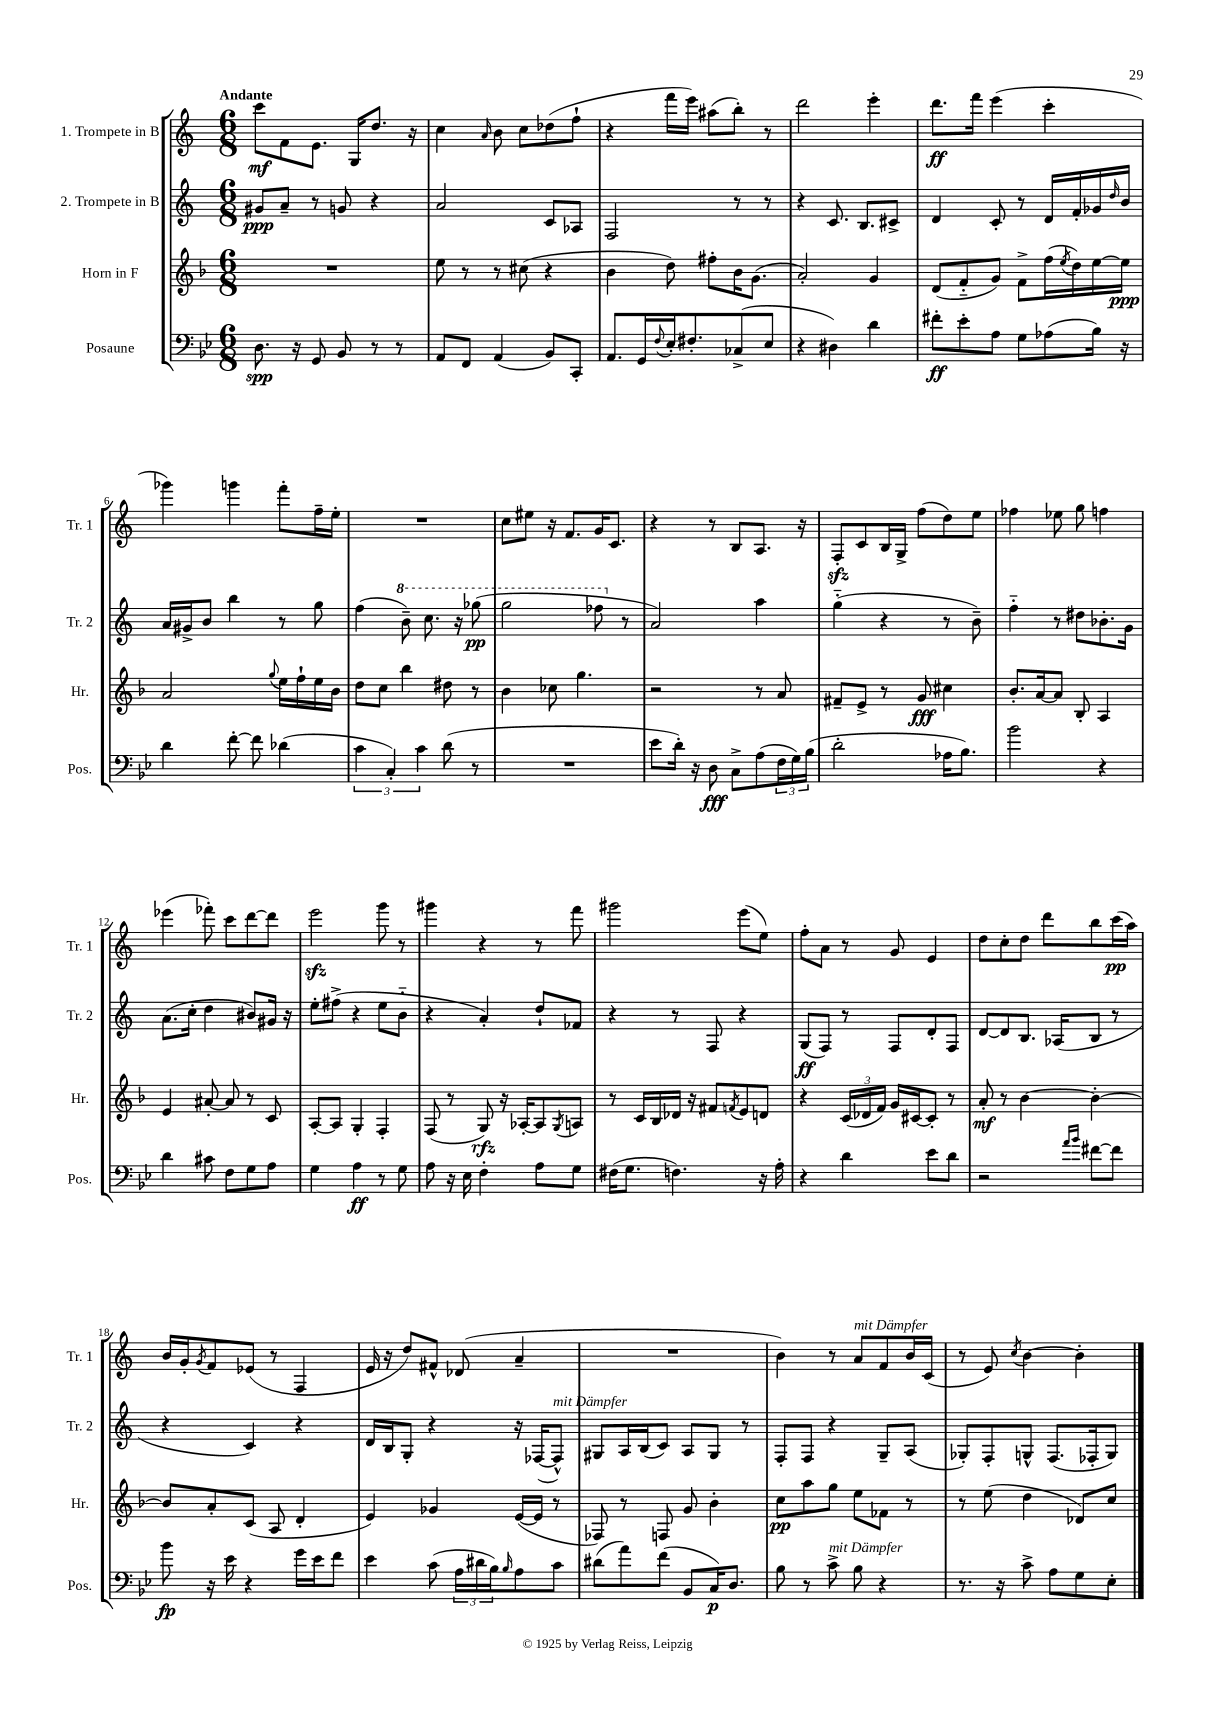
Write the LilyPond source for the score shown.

<<
\new StaffGroup <<
\new Staff = "s0" \with { instrumentName = "1. Trompete in B" shortInstrumentName = "Tr. 1" } {
    \clef treble \key c \major \numericTimeSignature \time 6/8 \tempo "Andante"
    c'''8\mf f'8 e'8. g16 d''8. r16 |
    c''4 \grace { a'16 } b'8 c''8 des''8( f''8-! |
    r4 f'''16 e'''16) ais''8( b''8-.) r8 |
    d'''2 e'''4-. |
    d'''8.\ff f'''16 e'''4( c'''4-. |
    ges'''4) g'''4 f'''8-. f''16-- e''16-. |
    R2. |
    c''8 eis''8 r16 f'8. g'16 c'8. |
    r4 r8 b8 a8. r16 |
    f8-.\sfz c'8 b16 g16-> f''8( d''8) e''8 |
    fes''4 ees''8 g''8 f''4 |
    ees'''4( fes'''8-.) c'''8 d'''8~ d'''8 |
    e'''2\sfz g'''8 r8 |
    gis'''4 r4 r8 f'''8 |
    gis'''2 e'''8( e''8) |
    f''8-. a'8 r8 g'8 e'4 |
    d''8 c''8-. d''8 d'''8 b''8 c'''16\pp( a''16) |
    b'16 g'16-. \acciaccatura { g'8 } f'8 ees'8( r8 f4 |
    e'16 r16 d''8) fis'8-^ des'8( a'4-- |
    R2. |
    b'4) r8 a'8^\markup { \italic "mit Dämpfer" } f'8 b'16 c'16( |
    r8 e'8) \acciaccatura { c''8 } b'4~ b'4-. \bar "|." |
}
\new Staff = "s1" \with { instrumentName = "2. Trompete in B" shortInstrumentName = "Tr. 2" } {
    \clef treble \key c \major \numericTimeSignature \time 6/8
    gis'8\ppp a'8-- r8 g'8 r4 |
    a'2 c'8 aes8 |
    f2 r8 r8 |
    r4 c'8. b8. cis'8-> |
    d'4 c'8-. r8 d'16 f'16-. ges'16 \grace { d''16 } b'16 |
    a'16 gis'16-> b'8 b''4 r8 g''8 |
    f''4( \ottava #1 b''8--) c'''8. r16 ges'''8\pp( |
    g'''2 fes'''8 \ottava #0 r8 |
    a'2) a''4 |
    g''4-_( r4 r8 b'8--) |
    f''4-_ r8 dis''8 bes'8.-. g'16 |
    a'8.( c''16-. d''4 bis'8) gis'16 r16 |
    e''8-. fis''8->( r4 e''8 b'8-_ |
    r4 a'4-.) d''8-! fes'8 |
    r4 r8 f8 r4 |
    g8\ff( f8) r8 f8 d'8-. f8 |
    d'8~ d'8 b8. aes16( b8 r8 |
    r4 c'4) r4 |
    d'16 b16 g8-. r4 r16 fes16~( fes8-^^\markup { \italic "mit Dämpfer" }) |
    gis8 a16 b16( c'8) a8 gis8 r8 |
    f8-. f8 r4 g8-- a8( |
    ges8-.) f8-. g8-^ f8.( fes16-. g8) \bar "|." |
}
\new Staff = "s2" \with { instrumentName = "Horn in F" shortInstrumentName = "Hr." } {
    \clef treble \key f \major \numericTimeSignature \time 6/8
    R2. |
    e''8 r8 r8 cis''8( r4 |
    bes'4 d''8) fis''8-. bes'16 g'8.( |
    a'2-.) g'4 |
    d'8( f'8-_ g'8) f'8-> f''16( \acciaccatura { e''8 } d''16) e''16~ e''16\ppp |
    a'2 \appoggiatura { g''8 } e''16 f''16-! e''16 bes'16 |
    d''8 c''8 bes''4 dis''8 r8 |
    bes'4 ces''8 g''4. |
    r2 r8 a'8 |
    fis'8-- e'8-> r8 g'8\fff cis''4 |
    bes'8.-. a'16~ a'8 bes8-. a4 |
    e'4 ais'8~-. ais'8 r8 c'8 |
    a8~-. a8 g4-. f4-. |
    f8( r8 g8\rfz) r16 aes16~-. aes8 \acciaccatura { g8 } a8 |
    r8 c'16 bes16 des'16 r16 fis'8 \acciaccatura { f'8 } e'8 d'8 |
    r4 \tuplet 3/2 { c'16( des'16 f'16) } g'16 cis'16~ cis'8-. r8 |
    a'8-.\mf r8 bes'4~ bes'4~-. |
    bes'8 a'8-. c'8( a8 d'4-. |
    e'4) ges'4 e'16~( e'16 r8 |
    fes8) r8 f8 g'8 bes'4-. |
    c''8\pp a''8 g''8 e''8 fes'8 r8 |
    r8 e''8( d''4 des'8) c''8 \bar "|." |
}
\new Staff = "s3" \with { instrumentName = "Posaune" shortInstrumentName = "Pos." } {
    \clef bass \key bes \major \numericTimeSignature \time 6/8
    d8.\spp r16 g,8 bes,8 r8 r8 |
    a,8 f,8 a,4( bes,8) c,8-. |
    a,8. g,16 \appoggiatura { f8 } ees16-. fis8.-. ces8->( ees8 |
    r4 dis4) d'4 |
    fis'8-.\ff ees'8-. a8 g8 aes8( bes16) r16 |
    d'4 f'8~-. f'8 des'4( |
    \tuplet 3/2 { c'4 c4-.) c'4 } d'8( r8 |
    R2. |
    ees'8 d'16-.) r16 d8\fff c8-> a8( \tuplet 3/2 { f16 g16) bes16( } |
    d'2-. aes16 bes8.) |
    bes'2 r4 |
    d'4 cis'8 f8 g8 a8 |
    g4 a4\ff r8 g8 |
    a8 r16 ees16 f4-. a8 g8 |
    fis16( g8. f4.) r16 a16-. |
    r4 d'4 ees'8 d'8 |
    r2 \grace { a'16 bes'16 } fis'8~ fis'8 |
    bes'8\fp r16 ees'16 r4 g'16 ees'16 f'8 |
    ees'4 c'8( \tuplet 3/2 { a16 dis'16 bes16) } \grace { bes16 } a8 c'8 |
    dis'8( a'8) f'8( bes,8 c16\p) d8. |
    bes8 r8 c'8->^\markup { \italic "mit Dämpfer" } bes8 r4 |
    r8. r16 c'8-> a8 g8 ees8-. \bar "|." |
}
>>
>>
